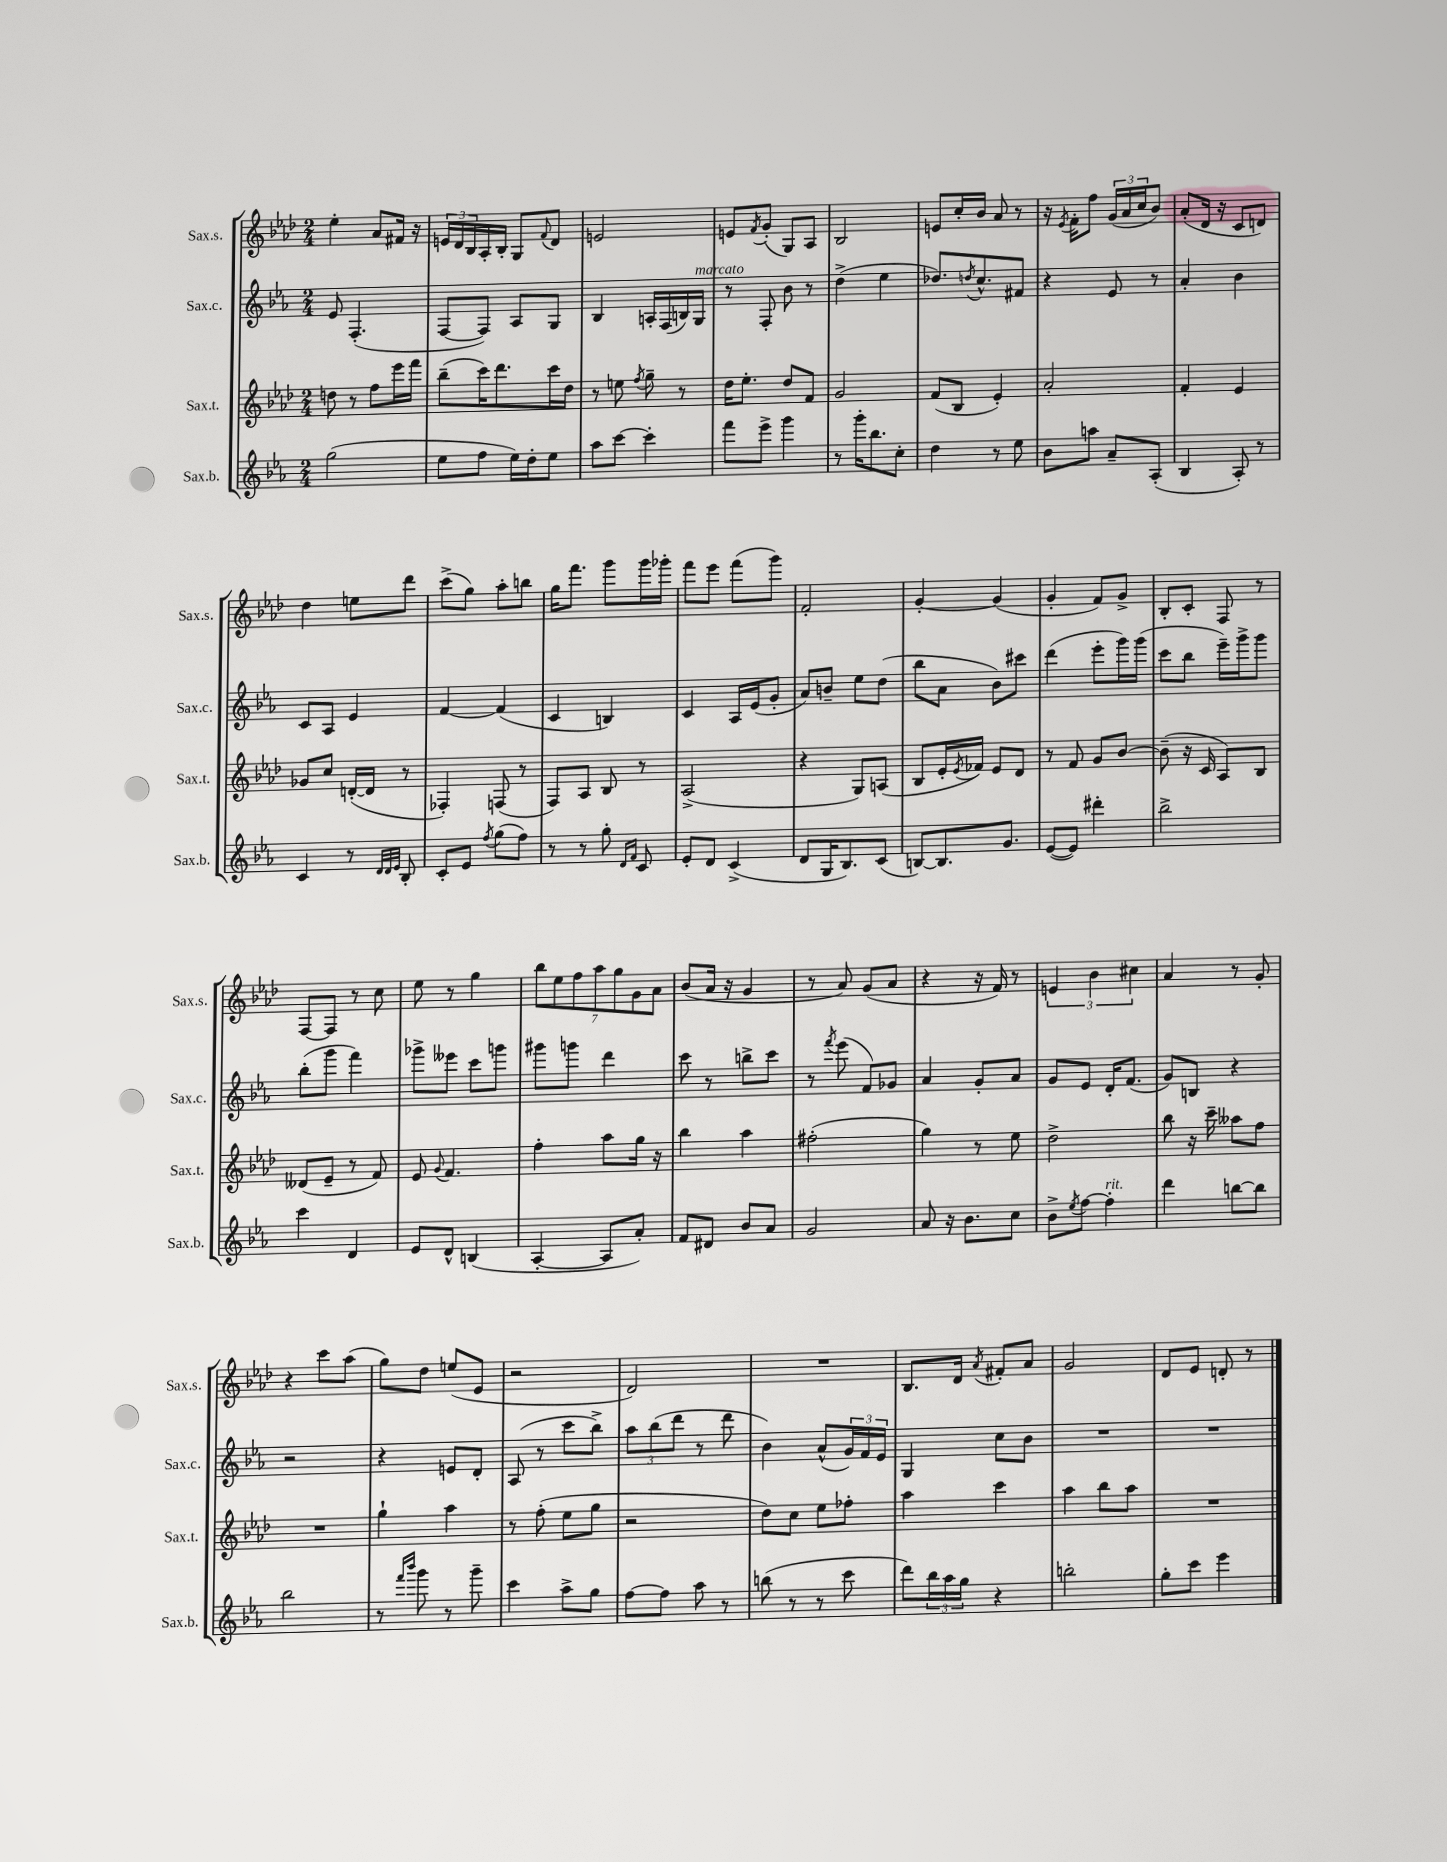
<<
\new StaffGroup <<
\new Staff = "s0" \with { instrumentName = "Sax.s." shortInstrumentName = "Sax.s." } {
    \clef treble \key aes \major \numericTimeSignature \time 2/4
    ees''4-. aes'8 fis'16 r16 |
    \tuplet 3/2 { e'16 des'16 bes16 } aes16-. bes16-. g8 \appoggiatura { f'8 } des'8 |
    e'2 |
    e'8 \acciaccatura { f'8 } g'8-.( g8) aes8 |
    bes2 |
    e'8 c''16-. bes'16 aes'8 r8 |
    r16 \acciaccatura { ees'8 } f'16-. f''8 \tuplet 3/2 { g'16( aes'16 c''16 } bes'8) |
    aes'8-.( des'16 r16 c'8 d'8) |
    des''4 e''8 des'''8 |
    c'''8->( g''8) aes''8-. b''8 |
    g''16 f'''8. g'''8 g'''16 ges'''16-. |
    f'''8 ees'''8 f'''8( g'''8) |
    f'2-. |
    g'4~-. g'4( |
    g'4-. f'8) g'8-> |
    bes8-. c'8-. f8 r8 |
    f8~ f8 r8 c''8 |
    ees''8 r8 g''4 |
    \tuplet 7/4 { bes''8 ees''8 f''8 aes''8 g''8 g'8 aes'8 } |
    bes'8( aes'16 r16 g'4 |
    r8 aes'8) g'8( aes'8 |
    r4 r16 f'16) r8 |
    \tuplet 3/2 { e'4 bes'4 cis''4 } |
    aes'4 r8 g'8-. |
    r4 c'''8 aes''8( |
    g''8) des''8 e''8( ees'8 |
    r2 |
    des'2) |
    R2 |
    bes8. des'16 \acciaccatura { aes'8 } fis'8-. aes'8 |
    g'2 |
    des'8 ees'8 d'8-. r8 \bar "|." |
}
\new Staff = "s1" \with { instrumentName = "Sax.c." shortInstrumentName = "Sax.c." } {
    \clef treble \key ees \major \numericTimeSignature \time 2/4
    ees'8 f4.-.( |
    f8~ f8) aes8 g8 |
    bes4 a16-. f16( b16) g16^\markup { \italic "marcato" } |
    r8 f8-. bes'8 r8 |
    d''4->( ees''4 |
    des''8.) \acciaccatura { d''8 } c''8.-^ fis'8 |
    r4 ees'8 r8 |
    aes'4-. bes'4 |
    c'8 aes8 ees'4 |
    f'4~ f'4( |
    c'4 b4) |
    c'4 aes16 ees'16( g'8-. |
    aes'8) b'8-- ees''8 d''8( |
    bes''8 aes'8 bes'8) cis'''8 |
    d'''4( ees'''8-. g'''16) g'''16( |
    c'''8 bes''8 ees'''16--) g'''16-> g'''8 |
    bes''8-.( g'''8 f'''4) |
    ges'''8-> eeses'''8 c'''8 g'''8 |
    gis'''8 g'''8 d'''4 |
    c'''8 r8 b''8-> c'''8 |
    r8 \acciaccatura { f'''8 } ees'''8( f'8) ges'8 |
    aes'4 g'8-. aes'8 |
    g'8 ees'8 d'16-. f'8.( |
    g'8) b8 r4 |
    r2 |
    r4 e'8 d'8-. |
    aes8( r8 c'''8 bes''8->) |
    \tuplet 3/2 { aes''8 bes''8( d'''8 } r8 d'''8 |
    bes'4) aes'8-^( \tuplet 3/2 { g'16) f'16 ees'16 } |
    g4 c''8 bes'8 |
    R2 |
    R2 \bar "|." |
}
\new Staff = "s2" \with { instrumentName = "Sax.t." shortInstrumentName = "Sax.t." } {
    \clef treble \key aes \major \numericTimeSignature \time 2/4
    d''8 r8 f''8 ees'''16 f'''16 |
    bes''8--( c'''16) des'''8. c'''16 des''16 |
    r8 e''8 \acciaccatura { f''8 } g''8-- r8 |
    des''16 ees''8.-. des''8 f'8 |
    g'2 |
    f'8( bes8 ees'4-.) |
    aes'2-. |
    f'4-. ees'4 |
    ges'8 c''8 d'16~-.( d'16 r8 |
    fes4-.) f8( r8 |
    f8) aes8 bes8 r8 |
    aes2->( |
    r4 g8) a8( |
    bes8 ees'16-. \acciaccatura { ees'8 } fes'16) ees'8 des'8 |
    r8 f'8 g'8 bes'8~ |
    bes'8--( r16 c'16 aes8) bes8 |
    deses'8( ees'8-- r8 f'8) |
    ees'8 \appoggiatura { g'8 } f'4. |
    f''4-. aes''8 g''16 r16 |
    bes''4 aes''4 |
    fis''2-.( |
    g''4) r8 ees''8 |
    des''2-> |
    bes''8 r16 c'''16-- aeses''8 f''8 |
    R2 |
    g''4-! aes''4 |
    r8 f''8-.( ees''8 g''8 |
    r2 |
    des''8) c''8 ees''8 fes''8-. |
    aes''4 c'''4 |
    aes''4 bes''8 aes''8 |
    R2 \bar "|." |
}
\new Staff = "s3" \with { instrumentName = "Sax.b." shortInstrumentName = "Sax.b." } {
    \clef treble \key ees \major \numericTimeSignature \time 2/4
    g''2( |
    ees''8 f''8 ees''16) d''16-. ees''8 |
    aes''8 c'''8~ c'''4-. |
    f'''8 ees'''8-> g'''4 |
    r8 g'''16-. bes''8. c''8-. |
    d''4 r8 ees''8 |
    bes'8 a''8 aes'8-- aes8-.( |
    bes4 aes8-.) r8 |
    c'4 r8 \grace { d'32 d'32 ees'32 } bes8-. |
    c'8-. ees'8 \acciaccatura { f''8 } g''8( f''8) |
    r8 r8 g''8-. \grace { d'16 f'16 } c'8 |
    ees'8-. d'8 c'4->( |
    d'8 g16 bes8.) c'8( |
    b8~) b8. g'8. |
    ees'8~( ees'8) dis'''4-. |
    bes''2-> |
    c'''4 d'4 |
    ees'8 d'8-^ b4( |
    aes4~-. aes8 aes'8-.) |
    f'8 dis'8 bes'8 aes'8 |
    g'2 |
    aes'8 r16 bes'8. c''8 |
    bes'8-> \acciaccatura { ees''8 } f''8~ f''4-.^\markup { \italic "rit." } |
    d'''4 b''8~ b''8 |
    bes''2 |
    r8 \grace { f'''16 bes'''16 } g'''8 r8 g'''8-- |
    c'''4 aes''8-> g''8 |
    f''8~ f''8 aes''8 r8 |
    b''8( r8 r8 c'''8 |
    d'''8) \tuplet 3/2 { bes''16 aes''16 g''16 } r4 |
    b''2-. |
    g''8-. c'''8 ees'''4 \bar "|." |
}
>>
>>
\layout { \context { \Score \remove "Bar_number_engraver" } }
